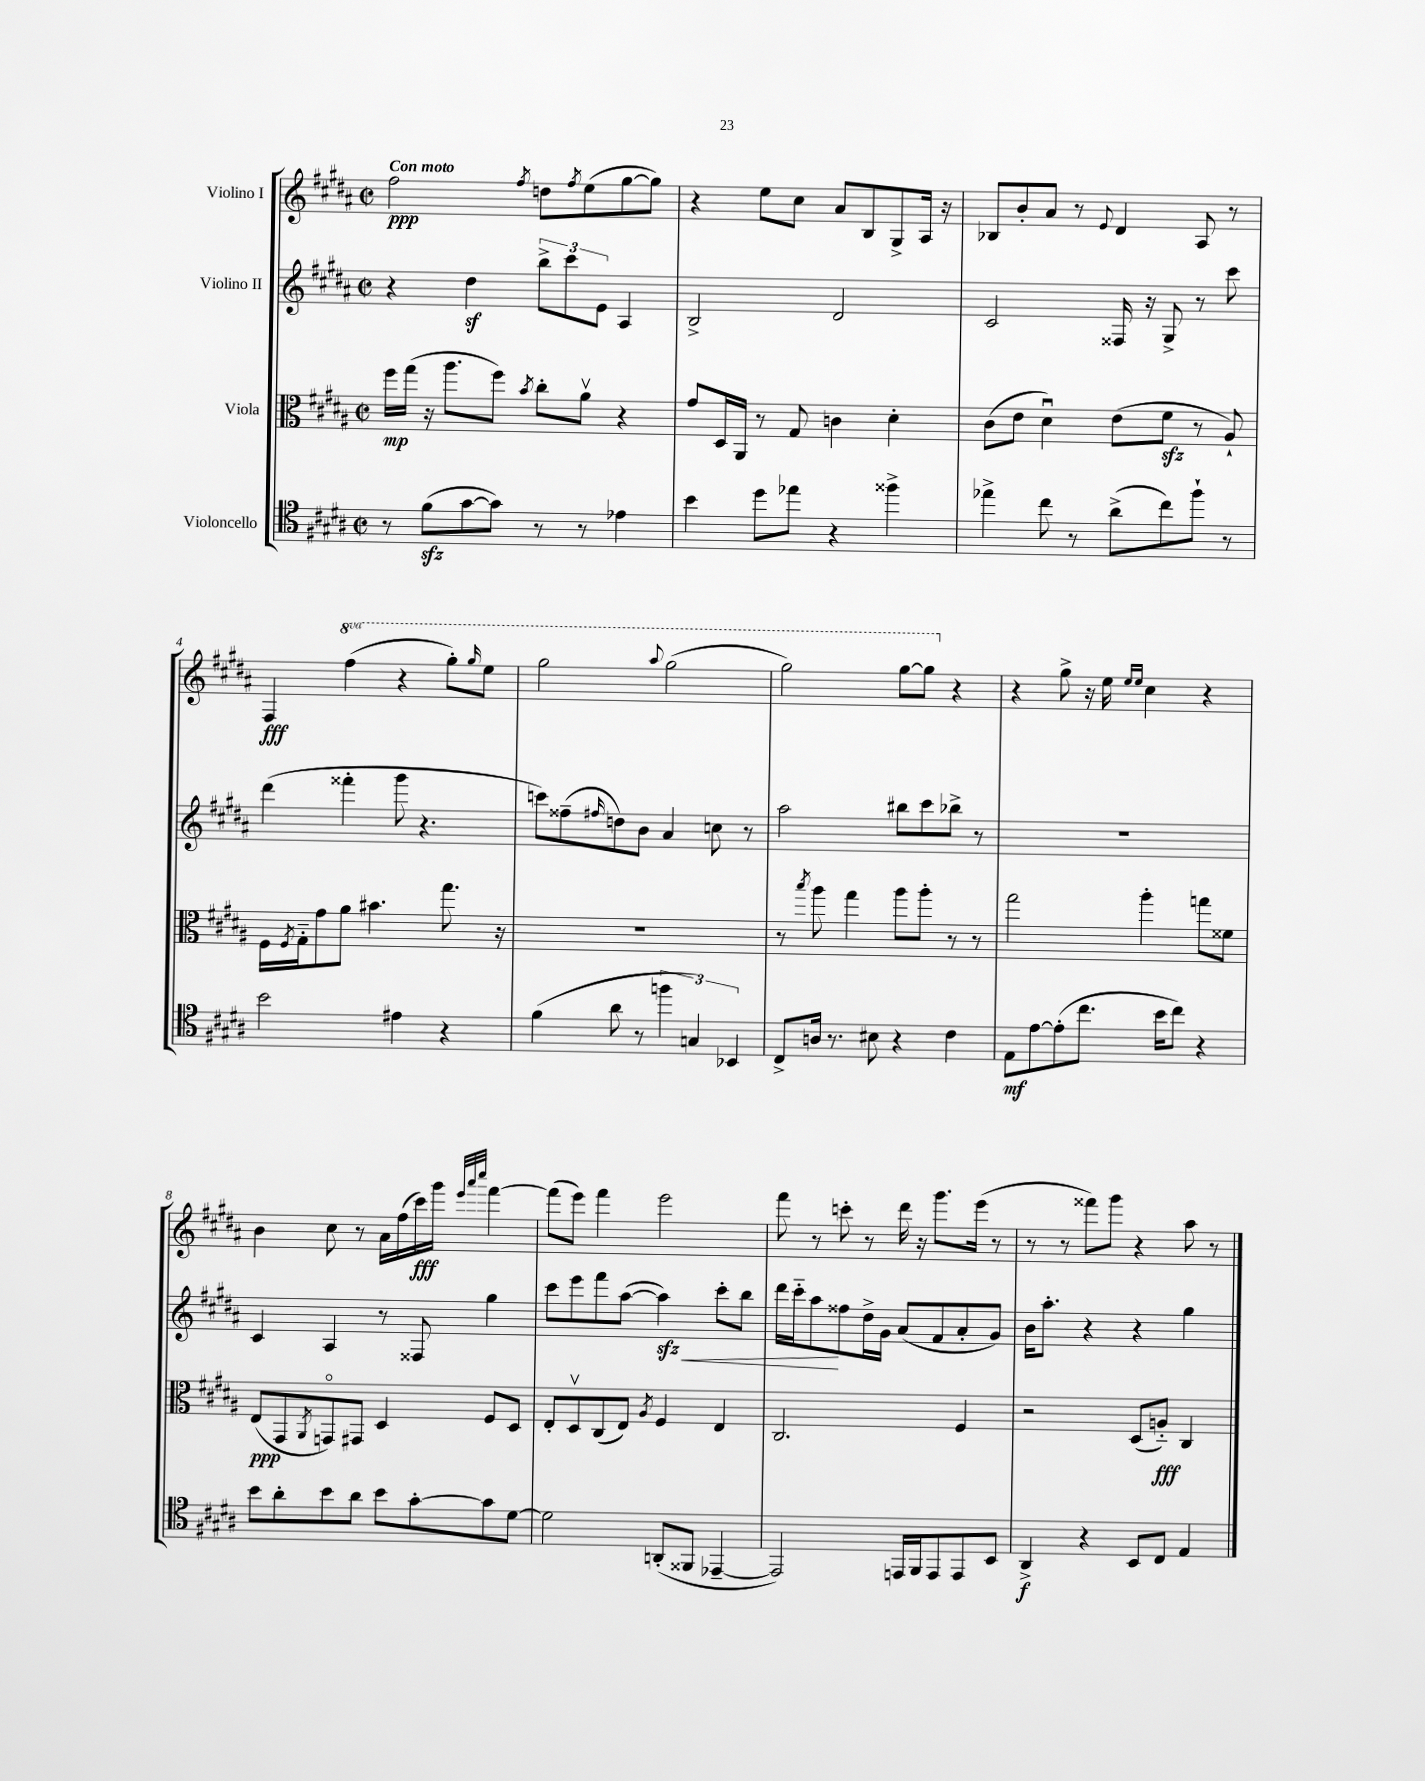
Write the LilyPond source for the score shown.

<<
\new StaffGroup <<
\new Staff = "s0" \with { instrumentName = "Violino I" } {
    \clef treble \key b \major \defaultTimeSignature \time 2/2 \set Staff.ottavationMarkups = #ottavation-simple-ordinals \tempo "Con moto"
    fis''2\ppp \acciaccatura { fis''8 } d''8 \acciaccatura { fis''8 } e''8( gis''8~ gis''8) |
    r4 e''8 cis''8 ais'8 b8 gis8-> ais16 r16 |
    bes8 b'8-. ais'8 r8 \appoggiatura { e'8 } dis'4 ais8 r8 |
    fis4\fff \ottava #1 fis'''4( r4 gis'''8-.) \grace { gis'''16 } e'''8 |
    gis'''2 \appoggiatura { ais'''8 } gis'''2( |
    gis'''2) gis'''8~ gis'''8 \ottava #0 r4 |
    r4 gis''8-> r16 e''16 \grace { e''16 e''16 } cis''4 r4 |
    b'4 cis''8 r8 ais'16 fis''16( cis'''16\fff) gis'''16 \grace { e'''32 ais'''32 cis''''32 } fis'''4~ |
    fis'''8( e'''8) fis'''4 e'''2 |
    fis'''8 r8 c'''8-. r8 dis'''16 r16 gis'''8. e'''16( r8 |
    r8 r8 fisis'''8) gis'''8 r4 ais''8 r8 \bar "|." |
}
\new Staff = "s1" \with { instrumentName = "Violino II" } {
    \clef treble \key b \major \defaultTimeSignature \time 2/2
    r4 dis''4\sf \tuplet 3/2 { b''8-> cis'''8 e'8 } ais4 |
    b2-> dis'2 |
    cis'2 fisis16 r16 gis8-> r8 cis'''8 |
    dis'''4( fisis'''4-. gis'''8 r4. |
    c'''8) fisis''8--( \grace { fis''16 } d''8) b'8 ais'4 c''8 r8 |
    ais''2 bis''8 cis'''8 bes''8-> r8 |
    R1 |
    cis'4 ais4 r8 fisis8 gis''4 |
    cis'''8 e'''8 fis'''8 ais''8~( ais''4\sfz\<) cis'''8-. b''8 |
    dis'''16 cis'''16-_ ais''8\! fisis''8 dis''16-> gis'16 ais'8( fis'8 ais'8-. gis'8) |
    b'16 ais''8.-. r4 r4 gis''4 \bar "|." |
}
\new Staff = "s2" \with { instrumentName = "Viola" } {
    \clef alto \key b \major \defaultTimeSignature \time 2/2
    fis''16\mp gis''16( r16 ais''8. fis''8) \acciaccatura { b'8 } cis''8-. ais'8\upbow r4 |
    gis'8 dis16 ais,16 r8 gis8 c'4 dis'4-. |
    cis'8( e'8 dis'4\downbow) e'8( fis'8\sfz r8 ais8-!) |
    fis16 \acciaccatura { fis8 } gis16-_ gis'8 ais'8 bis'4. gis''8. r16 |
    R1 |
    r8 \acciaccatura { b''8 } ais''8 gis''4 ais''8 ais''8-. r8 r8 |
    gis''2 ais''4-. g''8 fisis'8 |
    e8\ppp( gis,8 \acciaccatura { ais,8 } g,8\flageolet) gis,8 dis4 fis8 dis8 |
    e8-. dis8\upbow cis8( e8) \acciaccatura { ais8 } fis4 e4 |
    cis2. fis4 |
    r2 dis8( a8-_\fff) cis4 \bar "|." |
}
\new Staff = "s3" \with { instrumentName = "Violoncello" } {
    \clef tenor \key b \major \defaultTimeSignature \time 2/2
    r8 fis'8\sfz( gis'8~ gis'8) r8 r8 ees'4 |
    b'4 dis''8 ees''8 r4 fisis''4-> |
    ees''4-> cis''8 r8 ais'8->( cis''8) fis''8-! r8 |
    b'2 eis'4 r4 |
    fis'4( ais'8 r8 \tuplet 3/2 { f''4 g4) bes,4 } |
    cis8-> a16 r8. bis8 r4 cis'4 |
    e8\mf e'8~ e'8-.( cis''8. b'16 cis''8) r4 |
    b'8 ais'8-. b'8 ais'8 b'8 gis'8~-. gis'8 dis'8~ |
    dis'2 a,8-.( fisis,8 ees,4~-- |
    ees,2) e,16 fis,16 e,8 e,8 b,8 |
    ais,4->\f r4 b,8 cis8 e4 \bar "|." |
}
>>
>>
